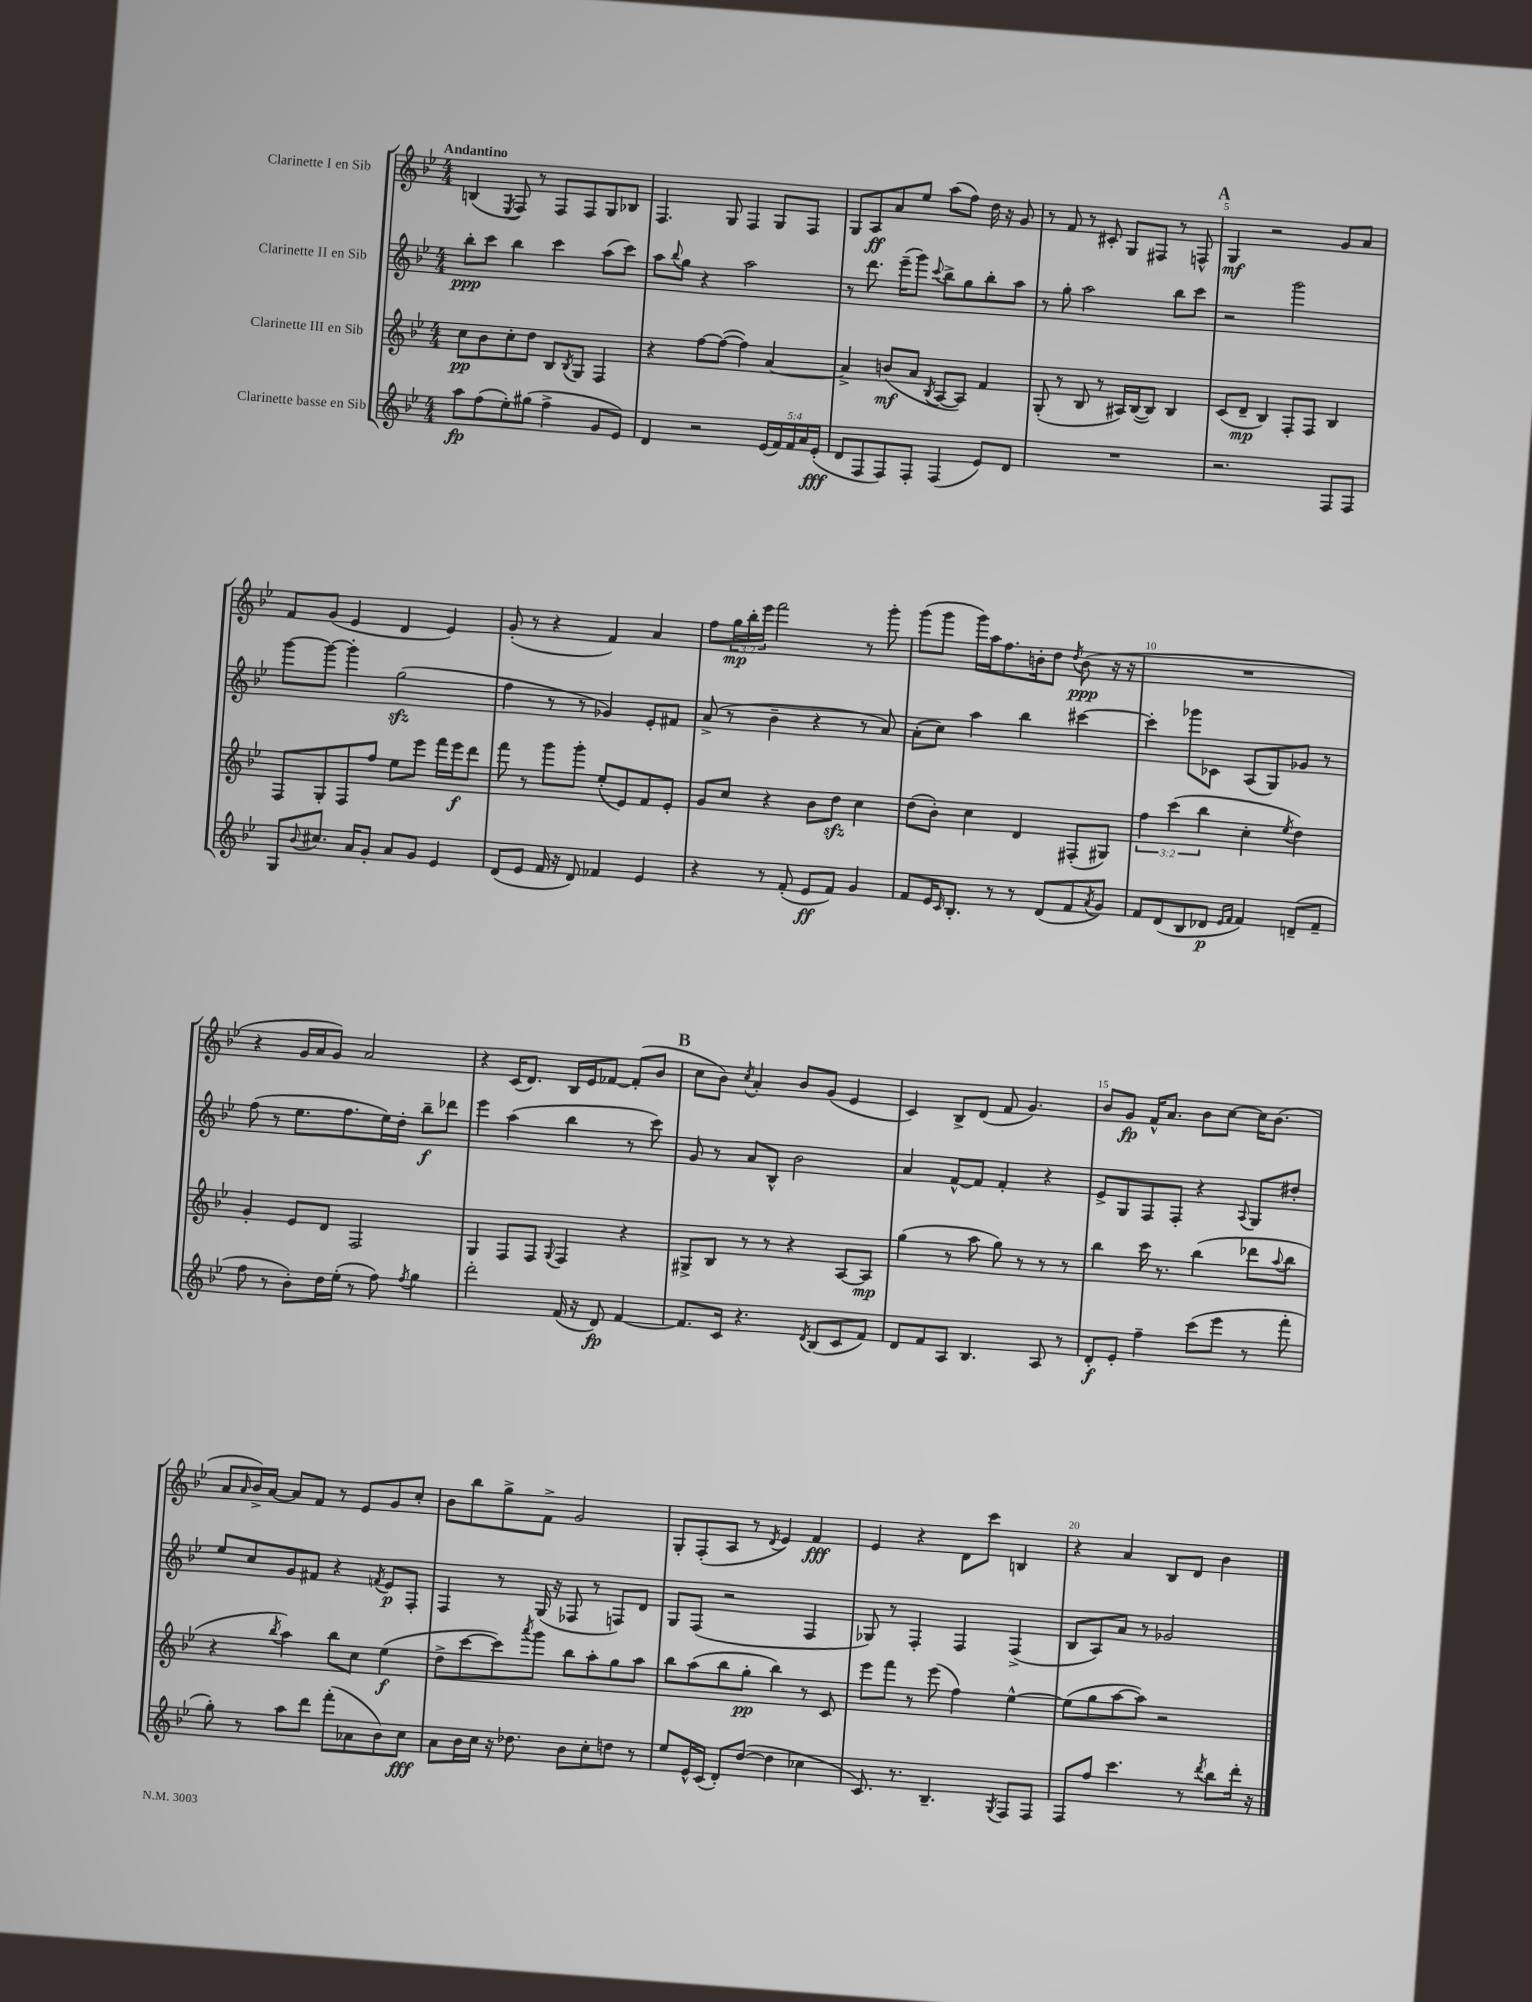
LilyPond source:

<<
\new StaffGroup <<
\new Staff = "s0" \with { instrumentName = "Clarinette I en Sib" } {
    \clef treble \key bes \major \numericTimeSignature \time 4/4 \override Staff.TupletNumber.text = #tuplet-number::calc-fraction-text \tempo "Andantino"
    b4( \acciaccatura { ees8 } f8) r8 f8 f8 g8 bes8 |
    f4. g8 f4 g8 f8 |
    g8 a8\ff a'8 ees''8 a''8( f''8) d''16 r16 g'8 |
    r8 f'8 r8 cis'8-. g8 fis8 r8 f8-^ |
    \mark \markup { \bold "A" } g4\mf r2 g'8 a'8 |
    f'8 g'8( ees'4 d'4 ees'4) |
    g'8-.( r8 r4 f'4) a'4 |
    f''8 \tuplet 3/2 { g''16\mp bes''16-. ees'''16 } f'''2 r8 g'''8-. |
    g'''8( g'''8 g'''16) a''16 f''8. b'16-. d''8 \acciaccatura { d''8 } b'8\ppp( r16 r16 |
    R1 |
    r4 g'16 a'16 g'8) a'2 |
    r4 c'16( d'8.) bes16 ees'16 fes'8~ fes'8-.( bes'8 |
    \mark \markup { \bold "B" } c''8 bes'8) \acciaccatura { c''8 } a'4-. bes'8 g'8( ees'4 |
    c'4) bes8-> d'8( f'8 g'4.) |
    bes'8 g'8\fp f'16-^ a'8. bes'8 c''8~ c''16 bes'8.( |
    a'8 \grace { a'16 } bes'16->) a'16~ a'8 f'8 r8 ees'8 g'8 c''8-. |
    bes'8 bes''8 g''8-> f'8-> g'2 |
    g8-. f8-.( a8 r8 \acciaccatura { d'8 } ees'4) f'4\fff |
    ees'4 r4 d'8 c'''8 b4 |
    r4 a'4 bes8 d'8 bes'4 \bar "|." |
}
\new Staff = "s1" \with { instrumentName = "Clarinette II en Sib" } {
    \clef treble \key bes \major \numericTimeSignature \time 4/4
    bes''8-.\ppp c'''8 bes''4 c'''4 a''8( c'''8) |
    a''8 \appoggiatura { bes''8 } g''8 r4 a''2 |
    r8 d'''8. ees'''16--( g'''8) \appoggiatura { c'''8 } bes''8-> g''8 bes''8-. a''8 |
    r8 g''8-. a''2 bes''8 c'''8 |
    \mark \markup { \bold "A" } r2 g'''2 |
    g'''8~ g'''8~ g'''4-. g''2\sfz( |
    f''4 r8 r8 ges'4) ees'8-. fis'8 |
    a'8->( r8 bes'4-- r4 r8 a'8) |
    a'8-.( c''8) a''4 bes''4 cis'''4~ |
    cis'''4-. ges'''8 ces'8 a8( g8) ges'8 r8 |
    f''8( r8 ees''8. f''8. ees''16) d''16-. bes''8--\f des'''8 |
    ees'''4 a''4( bes''4 r8 c'''8) |
    \mark \markup { \bold "B" } g'8 r8 a'8 bes8-^ bes'2 |
    a'4 f'8~-^ f'8 f'4-. r4 |
    ees'8-> g8 f8 f8-. r4 \appoggiatura { a8 } g8 dis''8-. |
    ees''8 c''8 g'8 fis'8 r4 \acciaccatura { f'8 } ees'8\p f8-. |
    f4 r8 g16( r16 fes8 r8 f8) d'8 |
    g8 f8( r2 f4 |
    ges8) r8 f4-. f4 f4->( |
    bes8 a8) a'8 r8 ges'2 \bar "|." |
}
\new Staff = "s2" \with { instrumentName = "Clarinette III en Sib" } {
    \clef treble \key bes \major \numericTimeSignature \time 4/4 \override Staff.TupletNumber.text = #tuplet-number::calc-fraction-text
    c''8\pp bes'8 c''8-. d''8 bes8 \acciaccatura { bes8 } g8 f4 |
    r4 f''8~ f''8~( f''4) a'4~ |
    a'4-> b'8\mf( a'8 \acciaccatura { bes8 } a8~ a8) f'4 |
    g8-.( r8 bes8 r8 ais16) bes16~( bes8) bes4 |
    \mark \markup { \bold "A" } c'8( d'8--\mp bes4) f8-. f8 bes4 |
    f8 g8-. f8 f''8 ees''8 ees'''8 f'''16 ees'''16\f d'''8 |
    f'''8 r8 g'''8 g'''8-. ees''8-.( ees'8) f'8 ees'8-. |
    g'8 c''8 r4 bes'8 d''8\sfz c''4 |
    d''8( bes'8-.) c''4 d'4 fis8-.( gis8) |
    \tuplet 3/2 { f''4 c'''4( bes''4 } c''4-. \acciaccatura { ees''8 } d''4) |
    g'4-. ees'8 d'8 f2 |
    g4 f8 f8 \appoggiatura { g8 } f4 r4 |
    \mark \markup { \bold "B" } gis8-> bes8 r8 r8 r4 a8~ a8\mp |
    g''4( r8 a''8 g''8) r8 r8 r8 |
    bes''4 c'''16 r8. bes''4( des'''8 \appoggiatura { a''8 } bes''8 |
    r4 \acciaccatura { bes''8 } a''4) bes''8 c''8 ees''4\f( |
    d''8-> c'''8~ c'''8) \acciaccatura { a'''8 } g'''8 bes''8 a''8-. g''8 a''8 |
    bes''8 a''8( bes''8 g''8-.\pp bes''4) r8 c'8 |
    ees'''8 f'''8 r8 ees'''8( f''4) ees''4~-^ |
    ees''8( g''8 a''8~ a''8) r2 \bar "|." |
}
\new Staff = "s3" \with { instrumentName = "Clarinette basse en Sib" } {
    \clef treble \key bes \major \numericTimeSignature \time 4/4 \override Staff.TupletNumber.text = #tuplet-number::calc-fraction-text
    a''8\fp f''8( ees''8-.) gis''8( f''4-> g'8 ees'8) |
    d'4 r2 \tuplet 5/4 { ees'16( f'16) f'16 a'16 ees'16-.\fff( } |
    d'8 f8 f8) f8-. f4( ees'8) d'8 |
    R1 |
    \mark \markup { \bold "A" } r2. f8 f8 |
    g8 \appoggiatura { bes'8 } cis''8. a'16 g'8-. a'8 g'8 ees'4 |
    d'8( ees'8 f'16 r16 d'8) fes'4 ees'4 |
    r4 r8 f'8-.( ees'8\ff f'8) g'4 |
    f'8 ees'16 \grace { c'16 } bes8.-. r8 r8 d'8( f'8 \acciaccatura { a'8 } g'8) |
    f'8 d'8( bes8 des'8\p \grace { ees'16 f'16 } f'4) d'8--( f'8-- |
    f''8 r8 bes'8-.) d''16 ees''16-.( r8 f''8) \acciaccatura { f''8 } g''4 |
    d'''2-. f'16( r16 d'8\fp) f'4~ |
    \mark \markup { \bold "B" } f'8. c'16 r4. \acciaccatura { d'8 } bes8( c'8 f'8) |
    d'8 f'8 a8 bes4. a8 r8 |
    d'8-.\f ees'8-. f''4-- c'''8( ees'''8 r8 f'''8-. |
    g''8-.) r8 a''8 d'''8 f'''8-.( aes'8 bes'8) c''8\fff |
    a'8 bes'16 c''16 r16 des''8. bes'8 c''8-. d''8 r8 |
    ees''8 ees'16-^ c'16( d'8-.) d''8~( d''4 ces''4 |
    c'8.) r8. bes4.-- \acciaccatura { g8 } f8 f8 |
    f8 f''8 c'''4. r8 \acciaccatura { d'''8 } bes''8 d'''16-. r16 \bar "|." |
}
>>
>>
\layout { \context { \Score \override BarNumber.break-visibility = ##(#f #t #t) barNumberVisibility = #(every-nth-bar-number-visible 5) } }
